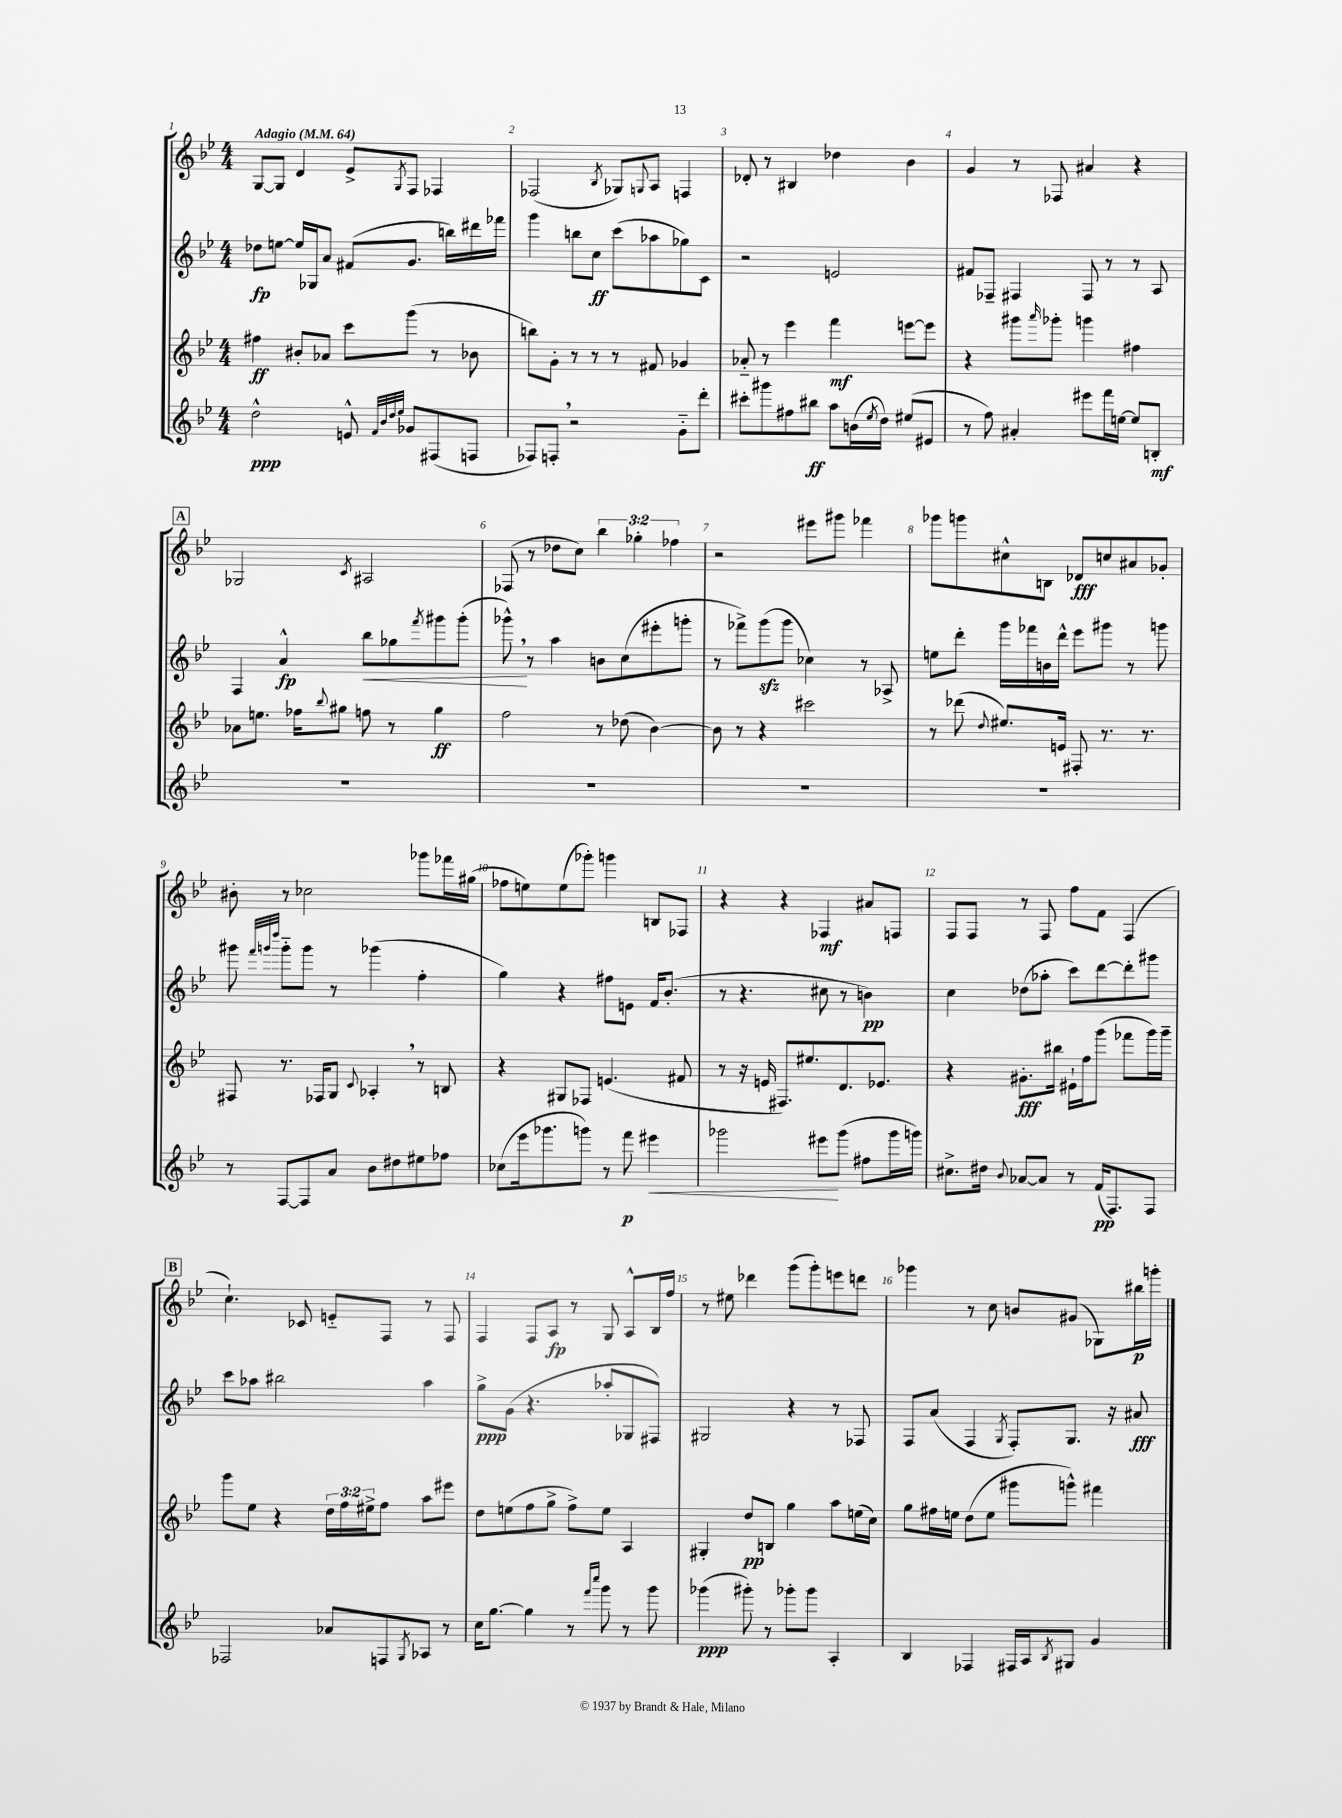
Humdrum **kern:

**kern	**kern	**kern	**kern
*staff4	*staff3	*staff2	*staff1
*clefG2	*clefG2	*clefG2	*clefG2
*k[b-e-]	*k[b-e-]	*k[b-e-]	*k[b-e-]
*M4/4	*M4/4	*M4/4	*M4/4
*MM64	*MM64	*MM64	*MM64
2dd^^\	4ff#\	8dd-\L	[8G/L
.	.	[8ee\J	8G/]J
.	8b#'/L	16ee/]LL	4d/
.	.	16G-/J	.
.	8a-/J	8a/J	.
8e^^/	8ccc\L	(8f#/L	8e-^/L
32qqf/LLL	.	.	.
32qqb-/	.	.	.
32qqdd/	.	.	.
32qqee-/JJJ	.	.	8qG/
8g-/L	(8ggg\J	8.g/J	8F/J
(8F#/	8r	.	4F-/
.	.	16bb\LL)	.
8F/J	8b-\	16ddd#\	.
.	.	16fff-\JJ	.
=	=	=	=
8F-/L)	8bb\L)	4ggg\	(2F-/
8F'/J	8g'\J	.	.
2r	8r	8bb\L	.
.	8r	8cc\J	.
.	.	.	8qB-/
.	8r	(8ccc\L	8G-/L)
.	.	.	8qqG/
.	8f#/	8aa-\	8A/J
8g'~\L	4g-/	8gg-\)	4F/
8ddd'\J	.	8c\J	.
=	=	=	=
8ccc#'\L	8a-'~/	2r	8d-'/
8ggg#\	8r	.	8r
8ff#\	4eee-\	.	4B#/
8bb#\J	.	.	.
8aa\L	4fff\	2e/	4dd-\
(16b\L	.	.	.
8qee-/	.	.	.
16dd\JJ)	.	.	.
(8ee#/L	[8eee\L	.	4b-\
8e#/J	8eee\]J	.	.
=	=	=	=
8r	4r	8f#/L	4g/
8ff\)	.	8F-~/J	.
4a#'/	8ggg#\L	4F#/	8r
.	16qqaaa/	.	.
.	8ggg-'\J	.	8F-/
8eee#\L	4ggg\	8F#/	4a#/
16fff\L	.	8r	.
[16ee\JJ	.	.	.
8ee/]L	4ff#\	8r	4r
8B'/J	.	8A/	.
=	=	=	=
1r	8a-\L	4F/	2G-/
.	8.ee\J	.	.
.	.	4a^^/	.
.	16ff-\LK	.	.
.	8qqbb-/	.	.
.	8gg#\J	.	.
.	.	.	8qc/
.	8ff\	8bb-\L	2A#/
.	8r	8gg-\	.
.	.	8qfff/	.
.	4gg#\	8ggg#\	.
.	.	(8ggg#'\J	.
=	=	=	=
1r	2ff\	8ggg-^^\)	(8F-/
.	.	8r	8r
.	.	4aa\	8dd-\L
.	.	.	8cc\J)
.	8r	8b\L	6bb-\
.	(8dd-\	(8cc\	.
.	.	.	6gg-'\
.	[4b-\)	8eee#'\	.
.	.	.	6ff-\
.	.	8ggg'\J	.
=	=	=	=
1r	8b-\]	8r	2r
.	8r	8fff-^\L)	.
.	4r	(8ggg\	.
.	.	8ggg\J	.
.	2ccc#\	4cc-\)	8eee#\L
.	.	.	8ggg#\J
.	.	8r	4fff-\
.	.	8A-^/	.
=	=	=	=
1r	8r	8ee\L	8ggg-\L
.	(8ddd-\	8ddd'\J	8ggg\
.	8qqdd/	.	.
.	8.ee#/L)	16ggg\LL	8cc#^^\
.	.	16fff-\	.
.	.	16b\	8B\J
.	16e/Jk	16ddd^^\JJ	.
.	8F#'/	8eee-\L	8d-/L
.	8.r	8ggg#\J	8cc/
.	.	8r	8a#/
.	8.r	.	.
.	.	8ggg\	8g-'/J
=	=	=	=
8r	8F#/	8ggg#\	8b#'\
.	.	32qqfff/LLL	.
.	.	32qqggg/	.
.	.	32qqdddd/JJJ	.
[8F/L	8.r	8ggg'~\L	8r
8F/]	.	8ggg\J	2cc-\
.	16F-/LK	.	.
8a/J	8G/J	8r	.
.	8qqc/	.	.
8b-\L	4A-'/	(4ggg-\	.
8dd#\	.	.	.
8ee#\	8r	4ff'\	8ggg-\L
8ff-\J	8B/	.	16fff-\L
.	.	.	(16gg#\JJ
=	=	=	=
(8cc-\L	4r	4gg\)	8ff-\L
16eee-\k	.	.	8ee\)
8.ggg-\	.	.	.
.	8G#/L	4r	(8ee\
8ggg\J)	8F-/J	.	8ggg-'\J)
8r	(4.e/	8ff#\L	4ggg\
8fff\	.	8e\J	.
4eee#\	.	16f/LK	8B/L
.	.	(8.b-'/J	.
.	8f#/	.	8F-/J
=	=	=	=
2ggg-\	8r	8r	4r
.	16r	4.r	.
.	16e/	.	.
.	8.F#/L)	.	4r
.	8.ee#/	.	.
8eee#\L	.	8cc#\	4F-/
(8ggg-\J	8.d/	8r	.
8ff#\L	.	4b\)	8a#/L
.	8.e-/J	.	.
16ggg-\L	.	.	8F/J
16ggg\JJ)	.	.	.
=	=	=	=
8.cc#^\L	4r	4cc\	8F/L
.	.	.	8F/J
16dd#\Jk	.	.	.
8qqb-/	.	.	.
[8a-/L	8.g#'\L	(8dd-\L	8r
8a-/]J	.	8aa-'\J	8F/
.	16bb#\Jk	.	.
8r	16e#`\LL	8ccc\L)	8ff\L
.	16ff\J	.	.
(16f/LK	(8ggg\J	[8ddd\	8f\J
8.F/)	.	.	.
.	8fff-\L	8ddd'\]	(4F/
8F/J	16ggg\L)	8ggg#\J	.
.	16ggg~\JJ	.	.
=	=	=	=
2F-/	8ggg\L	8ccc\L	4.cc`\)
.	8ee-\J	8aa-\J	.
.	4r	2bb#\	.
.	.	.	8c-/
8a-/L	24dd\LL	.	8e'~/L
.	24ff\	.	.
.	24ee#^\J	.	.
8F/	8ff\J	.	8F/J
8qG/	.	.	.
8A-/J	8aa\L	4aa-\	8r
8r	8eee#\J	.	8F/
=	=	=	=
16cc\LK	8dd\L	8gg^\L	4F/
[8.gg\J	.	.	.
.	(8ee\	(8g\J	.
4gg\]	8ff\	4.r	8F/L
.	8gg^\J	.	8A/J
8r	8ff^\L)	.	8r
16qqfff/LL	.	.	.
16qqcccc/JJ	.	.	.
8ggg\	8ee\J	8aa-'/L	8G/
8r	4A/	8G-/	8A^^/L
8ggg\	.	8F#/J)	16B-/L
.	.	.	16ff/JJ
=	=	=	=
(4ggg-\	4G#'/	2G#/	8r
.	.	.	8ee#\
8ggg#'\)	8dd/L	.	4ddd-\
8r	8B/J	.	.
8ggg-'\L	4gg\	4r	(8ggg\L
8ggg-\J	.	.	8ggg'\)
4A'/	8aa\L	8r	8eee\
.	(16ee\L	8F-/	8ddd\J
.	16cc\JJ)	.	.
=	=	=	=
4B-/	8gg\L	8F/L	4ggg-\
.	16ff#\L	(8a/J	.
.	16ee\JJ	.	.
4F-/	(8dd\L	4F/	8r
.	8ee\J	.	8cc\
.	.	8qG/	.
16F#/LL	8ggg#\L	8F'/L)	8b/L
16A/J	.	.	.
8qB-/	.	.	.
8G#/J	8ggg^^\J)	8.G/J	(8g#/J
4g/	4fff#\	.	8G-\L)
.	.	16r	.
.	.	8a#/	16bb#\L
.	.	.	16ggg'\JJ
==	==	==	==
*-	*-	*-	*-
